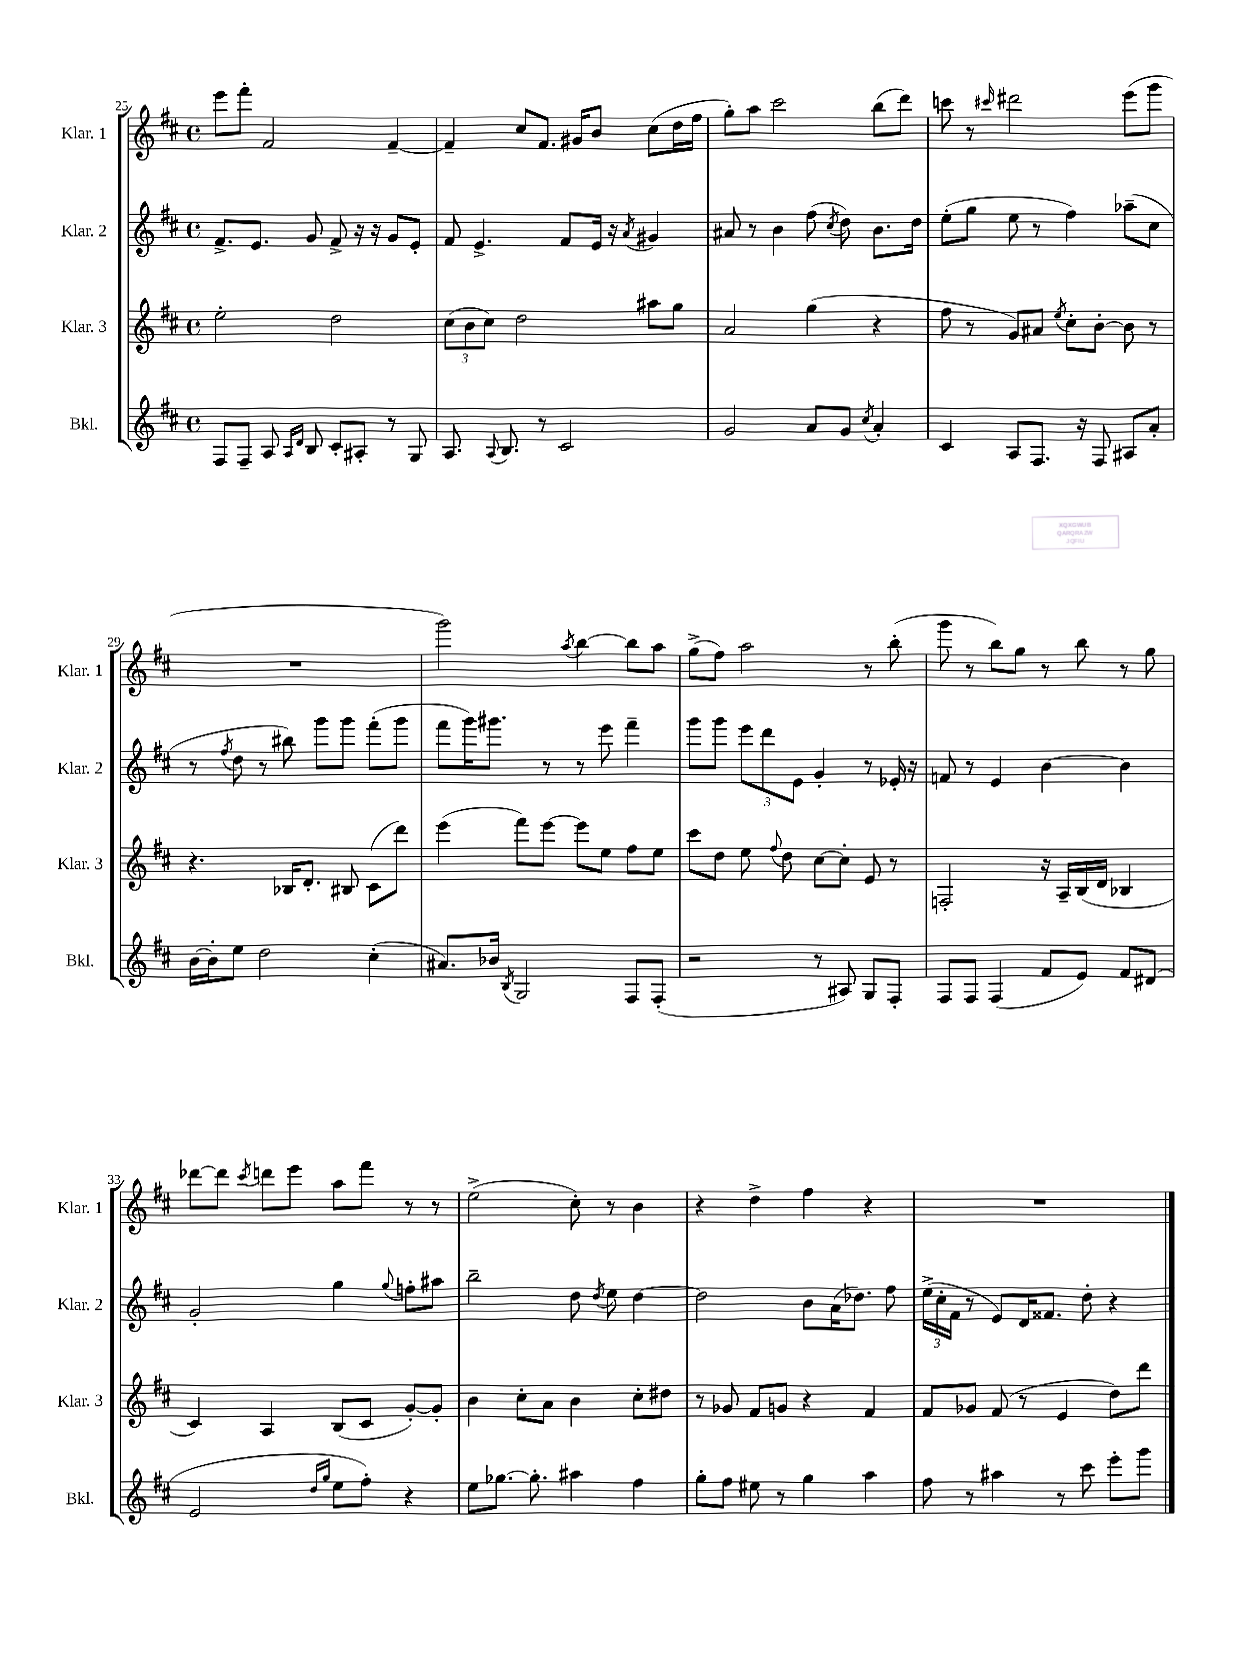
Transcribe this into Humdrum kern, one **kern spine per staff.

**kern	**kern	**kern	**kern
*staff4	*staff3	*staff2	*staff1
*clefG2	*clefG2	*clefG2	*clefG2
*k[f#c#]	*k[f#c#]	*k[f#c#]	*k[f#c#]
*M4/4	*M4/4	*M4/4	*M4/4
*met(c)	*met(c)	*met(c)	*met(c)
8F#/L	2ee'\	8.f#^/L	8eee\L
8F#~/J	.	.	8fff#'\J
.	.	8.e/J	.
8A/	.	.	2f#/
16qqA/LL	.	.	.
16qqd/JJ	.	.	.
8B/	.	8g/	.
8c#'/L	2dd\	8f#^/	.
8A#'/J	.	16r	.
.	.	16r	.
8r	.	8g/L	[4f#~/
8G/	.	8e'/J	.
=	=	=	=
8.A/	(12cc#\L	8f#/	4f#~/]
.	12b\	.	.
.	.	4.e^/	.
.	12cc#\J)	.	.
8qqA/	.	.	.
8.B/	.	.	.
.	2dd\	.	8cc#/L
8r	.	.	8.f#/J
2c#/	.	8f#/L	.
.	.	.	16g#/LK
.	.	16e/Jk	8b/J
.	.	16r	.
.	.	8qa/	.
.	8aa#\L	4g#/	(8cc#\L
.	8gg\J	.	16dd\L
.	.	.	16ff#\JJ
=	=	=	=
2g/	2a/	8a#/	8gg'\L)
.	.	8r	8aa\J
.	.	4b\	2ccc#\
8a/L	(4gg\	(8ff#\	.
.	.	8qcc#/	.
8g/J	.	8dd\)	.
8qcc#/	.	.	.
4a'/	4r	8.b\L	(8bb\L
.	.	.	8ddd\J)
.	.	16dd\Jk	.
=	=	=	=
4c#/	8ff#\	(8ee'\L	8ccc\
.	8r	8gg\J	8r
.	.	.	16qqccc#/
8A/L	8g/L)	8ee\	2ddd#\
8.F#/J	8a#/J	8r	.
.	8qee/	.	.
.	8cc#'\L	4ff#\)	.
16r	.	.	.
8F#/	[8b'\J	.	.
8A#/L	8b\]	(8aa-~\L	(8eee\L
8a'/J	8r	8cc#\J	8ggg\J
=	=	=	=
[16b\LL	4.r	8r	1r
16b'\]J	.	.	.
.	.	8qff#/	.
8ee\J	.	8dd\	.
2dd\	.	8r	.
.	16B-/LK	8bb#\)	.
.	8.d'/J	.	.
.	.	8ggg\L	.
.	8B#/	8ggg\J	.
(4cc#'\	(8c#\L	(8fff#'\L	.
.	8ddd\J)	8ggg\J	.
=	=	=	=
8.a#/L)	(4eee\	8fff#\L	2ggg\)
.	.	16ggg\K)	.
16b-/Jk	.	8.ggg#\J	.
8qB/	.	.	.
2G/	8fff#\L)	.	.
.	[8eee\J	8r	.
.	.	.	8qaa/
.	8eee\]L	8r	[4bb\
.	8ee\J	8eee\	.
8F#/L	8ff#\L	4fff#~\	8bb\]L
(8F#'/J	8ee\J	.	8aa\J
=	=	=	=
2r	8ccc#\L	8ggg\L	(8gg^\L
.	8dd\J	8ggg\J	8ff#\J)
.	8ee\	12eee\L	2aa\
.	.	12ddd\	.
.	8qqff#/	.	.
.	8dd\	.	.
.	.	12e\J	.
8r	[8cc#\L	4g'/	.
8A#/)	8cc#'\]J	.	.
8G/L	8e/	8r	8r
8F#'/J	8r	16e-'/	(8bb'\
.	.	16r	.
=	=	=	=
8F#/L	2F'/	8f/	8ggg\
8F#/J	.	8r	8r
(4F#/	.	4e/	8bb\L)
.	.	.	8gg\J
8f#/L	16r	[4b\	8r
.	16A~/LL	.	.
8e/J)	(16B/	.	8bb\
.	16d/JJ	.	.
8f#/L	4B-/	4b\]	8r
(8d#/J	.	.	8gg\
=	=	=	=
2e/	4c#/)	2g'/	[8ddd-\L
.	.	.	8ddd-\]J
.	.	.	8qccc#/
.	4A/	.	8ddd\L
.	.	.	8eee\J
16qqdd/LL	.	.	.
16qqgg/JJ	.	.	.
8ee\L	(8B/L	4gg\	8aa\L
8ff#'\J)	8c#/J	.	8fff#\J
.	.	8qqgg/	.
4r	[8g'/L)	8ff'\L	8r
.	8g'/]J	8aa#\J	8r
=	=	=	=
8ee\L	4b\	2bb~\	(2ee^\
[8.gg-\J	.	.	.
.	8cc#'\L	.	.
8.gg-'\]	.	.	.
.	8a\J	.	.
4aa#\	4b\	8dd\	8cc#'\)
.	.	8qdd/	.
.	.	8ee\	8r
4ff#\	8cc#'\L	[4dd\	4b\
.	8dd#\J	.	.
=	=	=	=
8gg'\L	8r	2dd\]	4r
8ff#\J	8g-/	.	.
8ee#\	8f#/L	.	4dd^\
8r	8g/J	.	.
4gg\	4r	8b\L	4ff#\
.	.	(16a\K	.
.	.	8.dd-\J)	.
4aa\	4f#/	.	4r
.	.	8ff#\	.
=	=	=	=
8ff#\	8f#/L	(24ee^\LL	1r
.	.	24cc#'\	.
.	.	24f#\JJ	.
8r	8g-/J	8r	.
4aa#\	(8f#/	8e/L)	.
.	8r	16d/K	.
.	.	8.f##/J	.
8r	4e/	.	.
8ccc#\	.	8dd'\	.
8eee'\L	8dd\L)	4r	.
8ggg\J	8ddd\J	.	.
==	==	==	==
*-	*-	*-	*-
